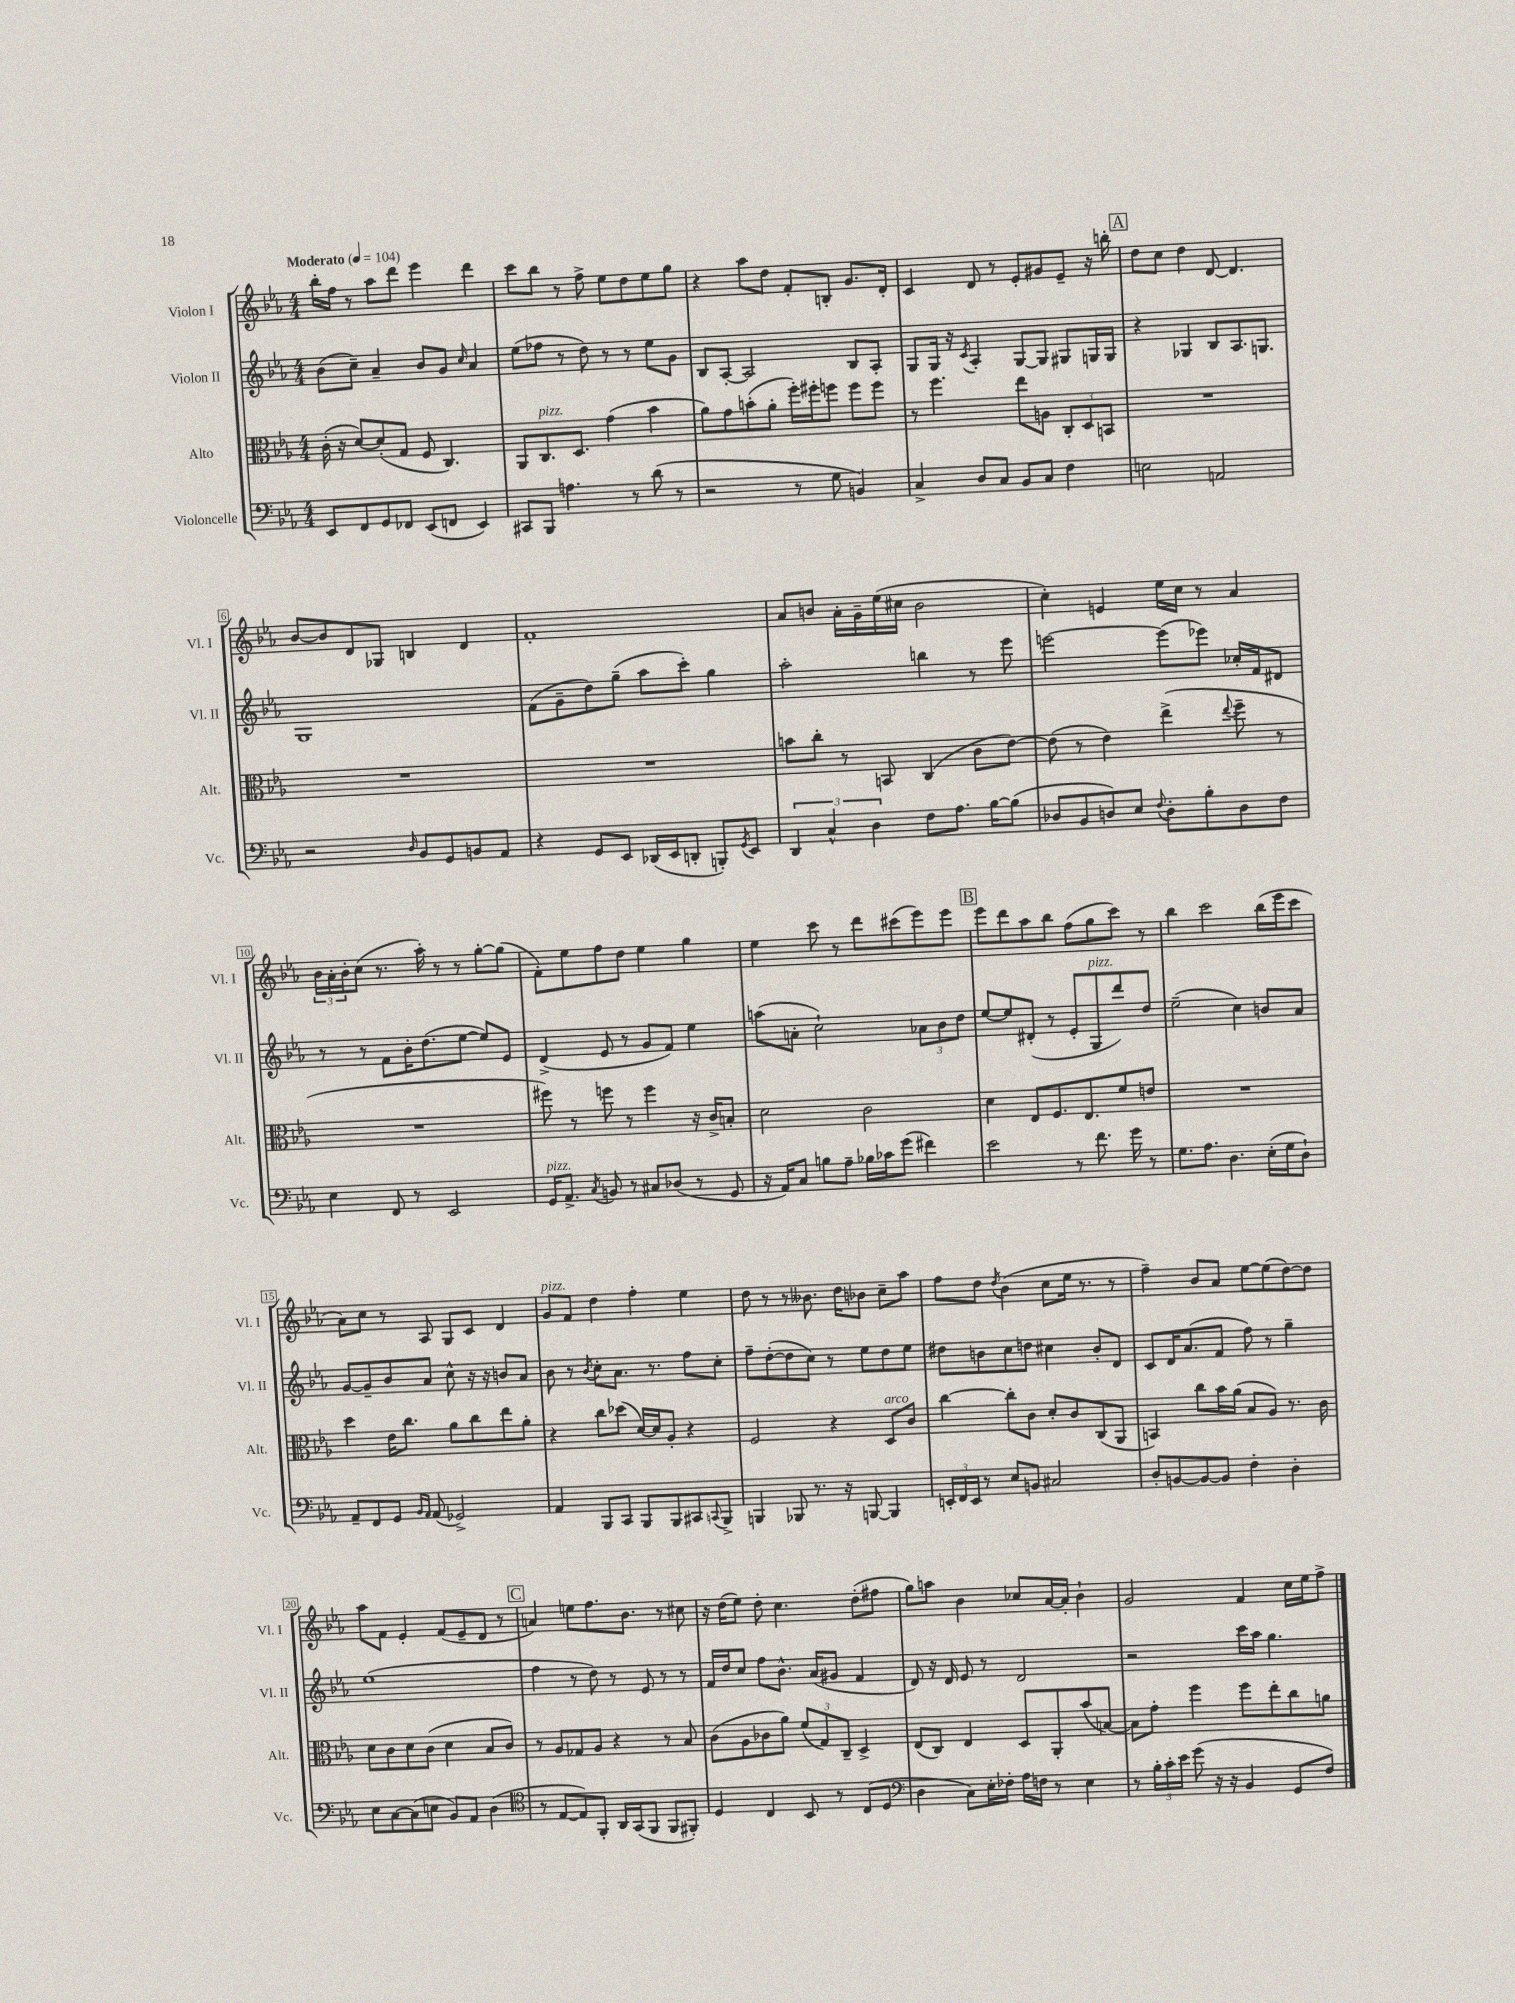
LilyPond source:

<<
\new StaffGroup <<
\new Staff = "s0" \with { instrumentName = "Violon I" shortInstrumentName = "Vl. I" } {
    \clef treble \key ees \major \numericTimeSignature \time 4/4 \tempo "Moderato" 4 = 104
    bes''16-. f''16 r8 aes''8 d'''8 ees'''4 d'''4 |
    c'''8 bes''8 r8 f''8-> ees''8 d''8 ees''8 g''8 |
    r4 aes''8 d''8 f'8-. b8-. g'8. d'16-. |
    c'4 d'8 r8 ees'8-. gis'8 ees'8-- r16 b''16-. |
    \mark \markup { \box "A" } d''8 c''8 d''4 d'8~ d'4. |
    bes'8~ bes'8 d'8 ges8 b4 d'4 |
    f'1-. |
    aes'8 b'8 aes'16-. g'16-- ees''16( cis''16 b'2 |
    c''4-.) e'4 ees''16 c''16 r8 aes'4 |
    \tuplet 3/2 { bes'16 aes'16-. bes'16-. } c''8( r8. aes''16-.) r8 r8 g''8~-. g''8( |
    f'8-.) ees''8 f''8 d''8 ees''4 g''4 |
    ees''4 c'''8 r8 d'''8 cis'''8( ees'''8) ees'''8 |
    \mark \markup { \box "B" } ees'''8 d'''8 aes''8 bes''8 f''8( g''8 c'''8) r8 |
    bes''4 c'''2 bes''16( ees'''16 c'''8 |
    aes'8) c''8 r8 aes8 g8 c'8 d'4 |
    g'8^\markup { \italic "pizz." } f'8 d''4 f''4-. ees''4 |
    d''8 r8 r8 beses'8. d''16 bes'8 c''8-- aes''8 |
    f''8 d''8 \acciaccatura { d''8 } bes'4( c''8 ees''16 r8. r8 |
    f''4--) bes'8 aes'8 ees''8~ ees''8( d''8~) d''8 |
    aes''8 f'8 ees'4-. f'8( ees'8-- d'8 r8 |
    \mark \markup { \box "C" } a'4) e''8 f''8. bes'8. r8 cis''8 |
    r16 d''16( ees''8) d''8-. c''4. d''8-.( fis''8 |
    g''8) a''8 bes'4 ces''8 aes'16~ aes'16-. bes'4-! |
    g'2 f'4 c''16 ees''16 f''8-> \bar "|." |
}
\new Staff = "s1" \with { instrumentName = "Violon II" shortInstrumentName = "Vl. II" } {
    \clef treble \key ees \major \numericTimeSignature \time 4/4
    bes'8( c''8--) aes'4-- bes'8 g'8 \grace { c''16 } aes'4 |
    ees''8( fes''8 r8 d''8) r8 r8 ees''8 g'8 |
    bes8 aes8~-. aes2 bes8 aes8-. |
    g8 g16 r16 \acciaccatura { c'8 } aes4-. g8~ g8 gis8 g16 g16 |
    \mark \markup { \box "A" } r4 ges4 bes8 aes8. g8. |
    g1 |
    f'8( g'8-- d''8) g''8--( aes''8 c'''8-.) g''4 |
    aes''2-. b''4 r8 ees'''8 |
    e'''2~ e'''8( ees'''8) ces''16-. f'16 dis'8 |
    r8 r8 f'8 bes'16-. d''8.( ees''8~ ees''8) ees'8 |
    d'4->( ees'8 r8 g'8 f'8) ees''4 |
    a''8( a'8-. c''2-!) \tuplet 3/2 { aes'8 bes'8 d''8 } |
    \mark \markup { \box "B" } ees''8~ ees''8 dis'8-.( r8 ees'8-. g8^\markup { \italic "pizz." } d'''8) d''8 |
    ees''2--( c''4) b'8 aes'8 |
    g'8~ g'8-- bes'8 aes'8 c''8-^ r16 r16 b'8 aes'8 |
    bes'8 r8 \acciaccatura { bes'8 } c''8-. aes'8. r8. f''8 c''8-. |
    f''8-- d''8~-.( d''8 c''8) r8 ees''8 d''8 ees''8 |
    dis''8 b'8 c''8 d''8 cis''4 b'8-. d'8 |
    c'8 d'16 aes'8.( f'8 f''8) r8 g''4-- |
    ees''1( |
    \mark \markup { \box "C" } f''4 r8 d''8) r8 ees'8 r8 r8 |
    f'16 d''16 c''8 f''8 bes'8.-^ aes'16( gis'8 f'4 |
    d'8) r16 d'16 ees'8 r8 d'2 |
    r2 c'''16 aes''16 g''4. \bar "|." |
}
\new Staff = "s2" \with { instrumentName = "Alto" shortInstrumentName = "Alt." } {
    \clef alto \key ees \major \numericTimeSignature \time 4/4
    c'16-.( r16 d'8~) d'8-.( g8 f8 c4.) |
    aes,8 c8.^\markup { \italic "pizz." } d8. g'4( bes'4 |
    aes'8) g'8 b'8-.( aes'8-. f''16-.) fis''16-. f''8 f''8 f''8 |
    r8 f''4. ees''8 a8 \tuplet 3/2 { c8-. d8 b,8 } |
    \mark \markup { \box "A" } R1 |
    R1 |
    R1 |
    b'8 c''8-. r8 b,8 c4( c'8 ees'8~) |
    ees'8( r8 ees'4) ees''4->( \appoggiatura { ees''8 } f''8-- r8 |
    R1 |
    fis''8) r8 f''8 r8 f''4 r16 c'16-> b8-. |
    d'2 c'2 |
    \mark \markup { \box "B" } d'4 ees8 f8. ees8. f'8 e'8 |
    R1 |
    d''4 ees'16 c''8. aes'8 c''8 ees''8 aes'8-. |
    r4 c''8 des''8( d'16~) d'16 aes8-. r4 |
    f2 r4 d8^\markup { \italic "arco" } c'8 |
    c''4~ c''8-. c'8 d'8-. c'8 c8( aes,8 |
    b,4) c''8 bes'16 aes'16( bes8 aes8) r8. c'16 |
    d'8 c'8 d'8 c'8( d'4 bes8 c'8) |
    \mark \markup { \box "C" } r8 aes8 ges8 aes8 r4 r8 bes8 |
    c'8( aes8 ces'8 aes'8) \tuplet 3/2 { f'8( g8) c8-- } d4-> |
    ees8( c8) ees4 d8 aes,8-. bes'8( b8~) |
    b8 g'8-. f''4 f''8 ees''8-. c''8 a'8 \bar "|." |
}
\new Staff = "s3" \with { instrumentName = "Violoncelle" shortInstrumentName = "Vc." } {
    \clef bass \key ees \major \numericTimeSignature \time 4/4
    ees,8 f,8 g,8 fes,8 ees,8( f,8 ees,4) |
    cis,8 bes,,8 a4. r8 d'8( r8 |
    r2 r8 g8 b,4) |
    c4-> d8 c8 bes,8 c8 f4 |
    \mark \markup { \box "A" } e2 a,2 |
    r2 \grace { d16 } bes,8 g,8 b,8 aes,8 |
    r4 g,8 ees,8 des,16( ees,16 d,8-. b,,8-.) \acciaccatura { g,8 } ees,8 |
    \tuplet 3/2 { d,4 c4-^ d4 } f8 aes8. bes16~ bes8( |
    des8 bes,8 d8) ees8 \appoggiatura { f8 } d8-. bes8-. d8 f8 |
    ees4 f,8 r8 ees,2 |
    g,16^\markup { \italic "pizz." } aes,8.-> \acciaccatura { c8 } b,8 r8 cis8 des8( r8 g,8 |
    r16 aes,16) c8 b8 aes8-- bes16 ces'16 g'8( fis'4) |
    \mark \markup { \box "B" } ees'2 r8 f'8. g'16 r8 |
    g8. aes8. d4. ees16-.( g16 d8-!) |
    aes,8-- f,8 g,8 \grace { bes,16 aes,16 } aes,8( ges,2->) |
    aes,4 bes,,8 c,8 bes,,8 bes,,8 cis,8 \appoggiatura { c,8 } bes,,8-> |
    b,,4 bes,,8 r8. r16 b,,8~ b,,4 |
    \tuplet 3/2 { e,16-. f,16 e,16 } r8 ees8 b,8 cis2 |
    d8-. b,8~ b,8~ b,8 f4-. d4-. |
    ees8 c8~ c8( e8 bes,8) aes,8 d4( |
    \mark \markup { \box "C" } \clef tenor r8 ees8~ ees8) f,8-. aes,16 g,16( f,8 f,8 fis,8-.) |
    d4 c4 bes,8 r8 c8( d8 |
    \clef bass d4 c8) ees16-. fes16-. aes16 f16 r8 ees4 |
    r8 \tuplet 3/2 { bes16-. c'16-. ees'16 } g'8( r16 r16 bes,4 g,8 f8) \bar "|." |
}
>>
>>
\layout { \context { \Score \override BarNumber.stencil = #(make-stencil-boxer 0.1 0.3 ly:text-interface::print) } }
